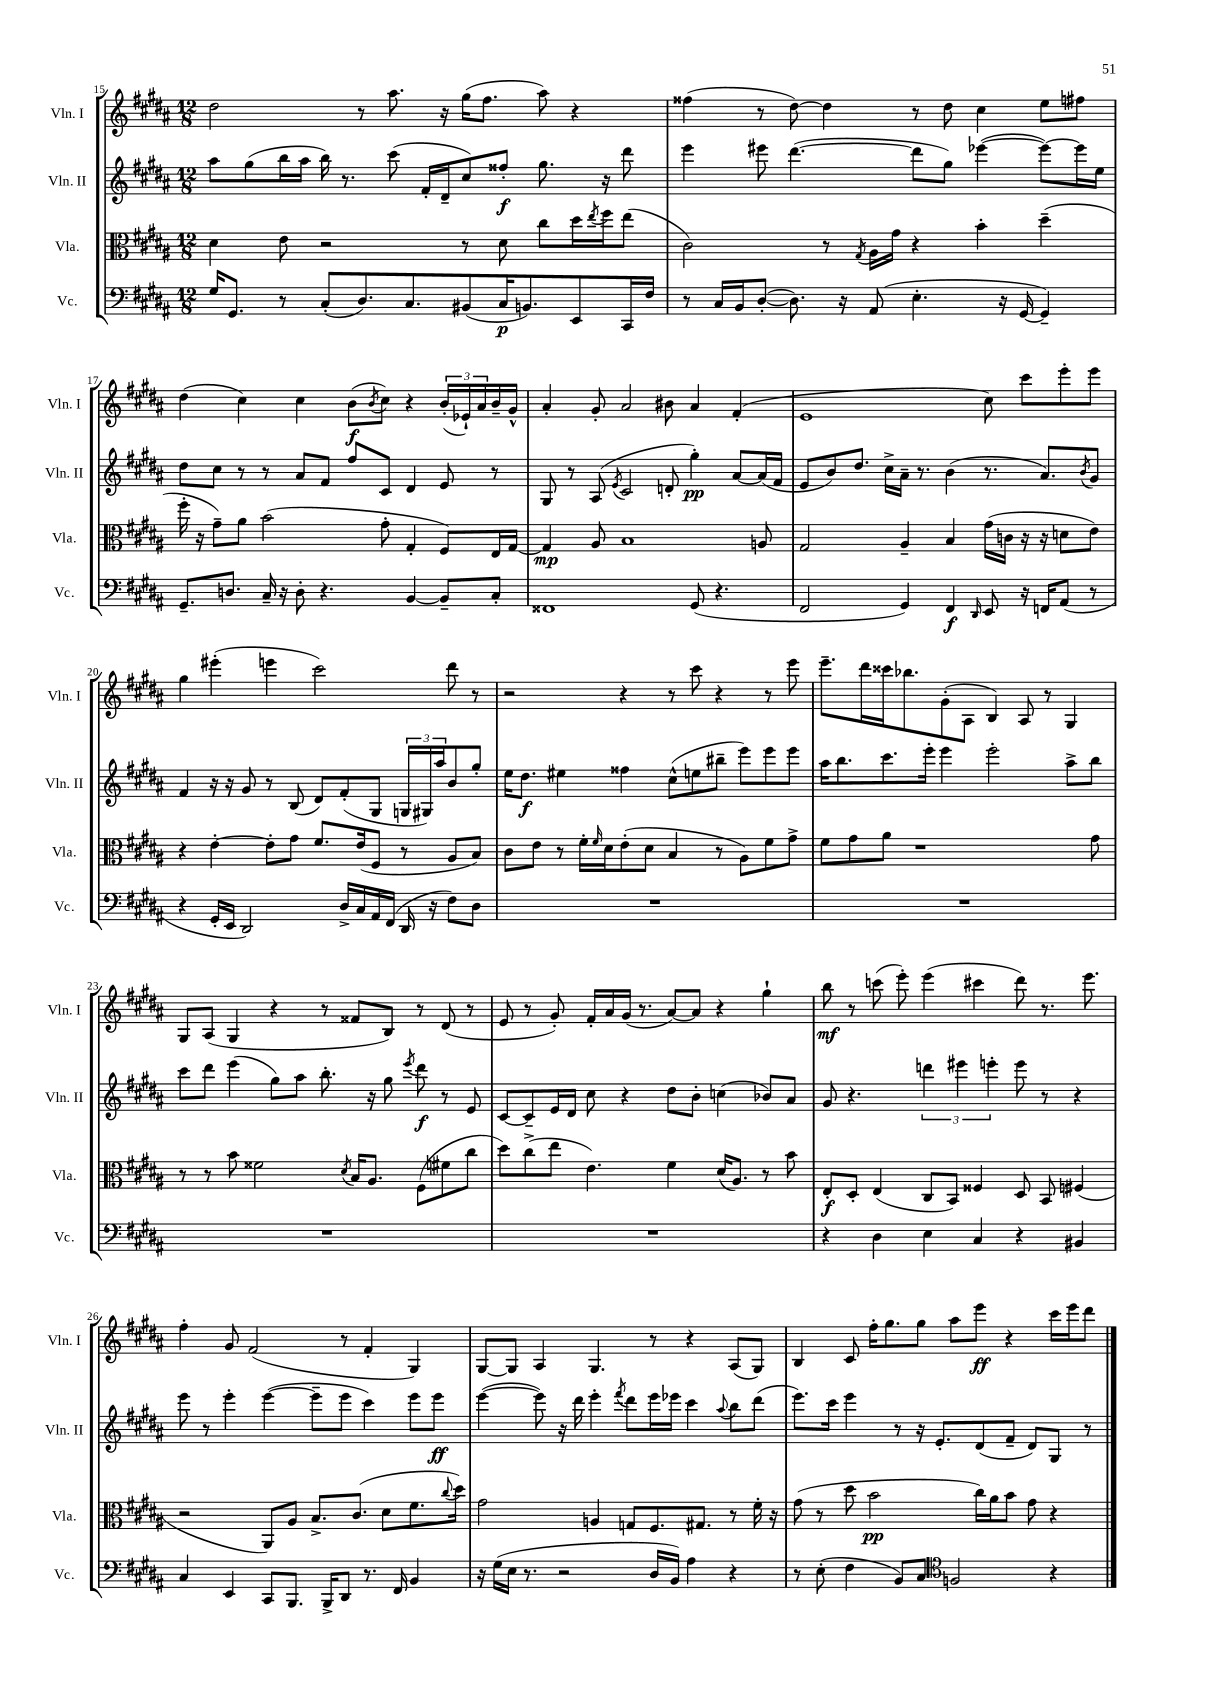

**kern	**dynam	**kern	**dynam	**kern	**dynam	**kern	**dynam
*part4	*part4	*part3	*part3	*part2	*part2	*part1	*part1
*staff4	*staff4	*staff3	*staff3	*staff2	*staff2	*staff1	*staff1
*I"Vc.	*	*I"Vla.	*	*I"Vln. II	*	*I"Vln. I	*
*I'Vc.	*	*I'Vla.	*	*I'Vln. II	*	*I'Vln. I	*
*clefF4	*	*clefC3	*	*clefG2	*	*clefG2	*
*k[f#c#g#d#a#]	*	*k[f#c#g#d#a#]	*	*k[f#c#g#d#a#]	*	*k[f#c#g#d#a#]	*
*M12/8	*	*M12/8	*	*M12/8	*	*M12/8	*
=15	=15	=15	=15	=15	=15	=15	=15
16G#/KL	.	4d#\	.	8aa#\L	.	2dd#\	.
8.GG#/J	.	.	.	.	.	.	.
.	.	.	.	(8gg#\	.	.	.
8r	.	8e\	.	16bb\L	.	.	.
.	.	.	.	16aa#\JJ	.	.	.
(8C#'/L	.	2r	.	16bb\)	.	.	.
.	.	.	.	8.r	.	.	.
8.D#/)	.	.	.	.	.	8r	.
.	.	.	.	(8ccc#\	.	8.aa#\	.
8.C#/	.	.	.	.	.	.	.
.	.	.	.	16f#'/LL	.	.	.
.	.	.	.	16d#~/J	.	16r	.
(8BB#X/	.	8r	.	8cc#/)	.	(16gg#\KL	.
.	.	.	.	.	.	8.ff#\J	.
16C#/K	p	8d#\	.	8ff##X'/J	f	.	.
8.BBn/)	.	.	.	.	.	.	.
.	.	8cc#\L	.	8.gg#\	.	8aa#\)	.
8EE/	.	16dd#\L	.	.	.	4r	.
.	.	8qee/	.	.	.	.	.
.	.	16ff#\J	.	16r	.	.	.
16CC#/L	.	(8ee\J	.	8ddd#\	.	.	.
16F#/JJ	.	.	.	.	.	.	.
=16	=16	=16	=16	=16	=16	=16	=16
8r	.	2c#\)	.	4eee\	.	(4ff##X\	.
16C#/LL	.	.	.	.	.	.	.
16BB/J	.	.	.	.	.	.	.
([8D#'/J	.	.	.	8eee#X\	.	8r	.
8.D#\])	.	.	.	([4.ddd#\	.	[8dd#\)	.
.	.	8r	.	.	.	4dd#\]	.
16r	.	.	.	.	.	.	.
.	.	8qG#/	.	.	.	.	.
(8AA#/	.	16A#\LL	.	.	.	.	.
.	.	16g#\JJ	.	.	.	.	.
4.E'\	.	4r	.	8ddd#\L]	.	8r	.
.	.	.	.	8gg#\J)	.	8dd#\	.
.	.	4b'\	.	([4eee-X\	.	4cc#\	.
16r	.	.	.	.	.	.	.
[16GG#/	.	.	.	.	.	.	.
4GG#~/])	.	(4dd#~\	.	8eee-\L_)	.	8ee\L	.
.	.	.	.	16eee-\L]	.	8ff#X\J	.
.	.	.	.	16ee\JJ	.	.	.
!!LO:LB:g=z
=17	=17	=17	=17	=17	=17	=17	=17
8.GG#~/L	.	16ff#'\	.	8dd#\L	.	(4dd#\	.
.	.	16r	.	.	.	.	.
.	.	8g#~\L)	.	8cc#\J	.	.	.
8.Dn/J	.	.	.	.	.	.	.
.	.	8a#\J	.	8r	.	4cc#\)	.
16C#~/	.	(2b\	.	8r	.	.	.
16r	.	.	.	.	.	.	.
8D'\	.	.	.	8a#/L	.	4cc#\	.
4.r	.	.	.	8f#/J	.	.	.
.	.	.	.	8ff#/L	.	(8b\L	f
.	.	.	.	.	.	8qb/	.
.	.	8g#'\	.	8c#/J	.	8cc#\J)	.
[4BB/	.	4G#'/	.	4d#/	.	4r	.
8BB~/L]	.	8F#/L)	.	8e/	.	(24b'/LL	.
.	.	.	.	.	.	24e-X`/)	.
.	.	.	.	.	.	24a#/	.
8C#'/J	.	16E/L	.	8r	.	16b~/	.
.	.	[16G#/JJ	.	.	.	16g#^^/JJ	.
=18	=18	=18	=18	=18	=18	=18	=18
1FF##X	.	4G#/]	mp	8G#/	.	4a#'/	.
.	.	.	.	8r	.	.	.
.	.	8A#/	.	(8A#/	.	8g#'/	.
.	.	.	.	8qe/	.	.	.
.	.	1B	.	2c#/	.	2a#/	.
.	.	.	.	8dn'/	.	8b#X\	.
(8GG#/	.	.	.	4gg#'\)	pp	4a#/	.
4.r	.	.	.	.	.	.	.
.	.	.	.	[8a#/L	.	(4f#'/	.
.	.	8An/	.	(16a#/L]	.	.	.
.	.	.	.	16f#/JJ	.	.	.
=19	=19	=19	=19	=19	=19	=19	=19
2FF#/	.	2G#/	.	8e/L	.	1e	.
.	.	.	.	8b/)	.	.	.
.	.	.	.	8.dd#/J	.	.	.
.	.	.	.	16cc#^\LL	.	.	.
4GG#/)	.	4A#~/	.	16a#~\JJ	.	.	.
.	.	.	.	8.r	.	.	.
4FF#/	f	4B/	.	(4b\	.	.	.
16qqDD#/	.	.	.	.	.	.	.
8EE/	.	(16g#\LL	.	8.r	.	8cc#\)	.
.	.	16cn\JJ	.	.	.	.	.
16r	.	16r	.	.	.	8ccc#\L	.
16FFn/KL	.	16r	.	8.a#/L)	.	.	.
(8AA#/J	.	8dn\L	.	.	.	8eee'\	.
.	.	.	.	8qb/	.	.	.
8r	.	8e\J)	.	8g#/J	.	8eee\J	.
!!LO:LB:g=z
=20	=20	=20	=20	=20	=20	=20	=20
4r	.	4r	.	4f#/	.	4gg#\	.
16GG#'/LL	.	[4e'\	.	16r	.	(4eee#X'\	.
16EE/JJ	.	.	.	16r	.	.	.
2DD#/)	.	.	.	8g#/	.	.	.
.	.	8e'\L]	.	8r	.	4eeen\	.
.	.	8g#\J	.	(8B/	.	.	.
.	.	8.f#/L	.	8d#/L)	.	2ccc#\)	.
16D#^/LL	.	.	.	(8f#'/	.	.	.
16C#/	.	(16e/k	.	.	.	.	.
16AA#/	.	8F#/J	.	8G#/J	.	.	.
(16FF#/JJ	.	.	.	.	.	.	.
16DD#/	.	8r	.	24Gn/LL	.	.	.
.	.	.	.	24G#X/)	.	.	.
16r	.	.	.	.	.	.	.
.	.	.	.	24aa#/J	.	.	.
8F#\L)	.	8A#/L	.	8b/	.	8ddd#\	.
8D#\J	.	8B/J)	.	8gg#'/J	.	8r	.
=21	=21	=21	=21	=21	=21	=21	=21
1.r	.	8c#\L	.	16ee\KL	.	2r	.
.	.	.	.	8.dd#\J	f	.	.
.	.	8e\J	.	.	.	.	.
.	.	8r	.	4ee#X\	.	.	.
.	.	16f#'\LL	.	.	.	.	.
.	.	16qqf#/	.	.	.	.	.
.	.	16d#\J	.	.	.	.	.
.	.	(8e'\	.	4ff##X\	.	4r	.
.	.	8d#\J	.	.	.	.	.
.	.	4B/	.	(8cc#^^\L	.	8r	.
.	.	.	.	8een\	.	8ccc#\	.
.	.	8r	.	8bb#X~\J	.	4r	.
.	.	8A#\L)	.	8eee\L)	.	.	.
.	.	8f#\	.	8eee\	.	8r	.
.	.	8g#^\J	.	8eee\J	.	8eee\	.
=22	=22	=22	=22	=22	=22	=22	=22
1.r	.	8f#\L	.	16aa#\KL	.	8.eee~\L	.
.	.	.	.	8.bb\	.	.	.
.	.	8g#\	.	.	.	.	.
.	.	.	.	.	.	16ddd#\L	.
.	.	8a#\J	.	8.ccc#\	.	16ccc##X\J	.
.	.	.	.	.	.	8.bb-X\	.
.	.	1r	.	.	.	.	.
.	.	.	.	16eee'\Jk	.	.	.
.	.	.	.	4eee\	.	(8g#'\	.
.	.	.	.	.	.	8A#\J	.
.	.	.	.	2eee'\	.	4B/)	.
.	.	.	.	.	.	8A#/	.
.	.	.	.	.	.	8r	.
.	.	.	.	8aa#^\L	.	4G#/	.
.	.	8g#\	.	8bb\J	.	.	.
!!LO:LB:g=z
=23	=23	=23	=23	=23	=23	=23	=23
1.r	.	8r	.	8ccc#\L	.	8G#/L	.
.	.	8r	.	8ddd#\J	.	(8A#/J	.
.	.	8b\	.	(4eee\	.	4G#/	.
.	.	2f##X\	.	.	.	.	.
.	.	.	.	8gg#\L)	.	4r	.
.	.	.	.	8aa#\J	.	.	.
.	.	.	.	8.bb'\	.	8r	.
.	.	8qd#/	.	.	.	.	.
.	.	16B/KL	.	.	.	8f##X/L	.
.	.	8.A#/J	.	16r	.	.	.
.	.	.	.	8gg#\	.	8B/J)	.
.	.	.	.	8qeee/	.	.	.
.	.	(8F#\L	.	8ddd#\	f	8r	.
.	.	8f#X\	.	8r	.	(8d#/	.
.	.	8cc#\J	.	8e/	.	8r	.
=24	=24	=24	=24	=24	=24	=24	=24
1.r	.	8dd#\L)	.	[8c#/L	.	8e/	.
.	.	(8cc#^\	.	8c#~/]	.	8r	.
.	.	8ee\J	.	16e/L	.	8g#'/)	.
.	.	.	.	16d#/JJ	.	.	.
.	.	4.e\)	.	8cc#\	.	16f#'/LL	.
.	.	.	.	.	.	16a#/	.
.	.	.	.	4r	.	(16g#/JJ	.
.	.	.	.	.	.	8.r	.
.	.	4f#\	.	8dd#\L	.	[8a#/L)	.
.	.	.	.	8b'\J	.	8a#/J]	.
.	.	(16d#/KL	.	(4ccn\	.	4r	.
.	.	8.A#/J)	.	.	.	.	.
.	.	8r	.	8b-X/L)	.	4gg#`\	.
.	.	8b\	.	8a#/J	.	.	.
=25	=25	=25	=25	=25	=25	=25	=25
4r	.	8E'/L	f	8g#/	.	8bb\	mf
.	.	8D#'/J	.	4.r	.	8r	.
4D#\	.	(4E/	.	.	.	(8cccn\	.
.	.	.	.	.	.	8eee'\)	.
4E\	.	8C#/L	.	6dddn\	.	(4eee\	.
.	.	8BB/J)	.	.	.	.	.
.	.	.	.	6eee#X\	.	.	.
4C#/	.	4F##X/	.	.	.	4ccc#X\	.
.	.	.	.	6eeen'\	.	.	.
4r	.	8D#/	.	8eee\	.	8ddd#\)	.
.	.	8BB/	.	8r	.	8.r	.
4BB#X/	.	(4F#X/	.	4r	.	.	.
.	.	.	.	.	.	8.eee\	.
!!LO:LB:g=z
=26	=26	=26	=26	=26	=26	=26	=26
4C#/	.	2r	.	8eee\	.	4ff#'\	.
.	.	.	.	8r	.	.	.
4EE/	.	.	.	4eee'\	.	8g#/	.
.	.	.	.	.	.	(2f#/	.
8CC#/L	.	8AA#/L)	.	([4eee\	.	.	.
8.BBB/J	.	8A#/J	.	.	.	.	.
.	.	8.B^/L	.	8eee~\L]	.	.	.
16BBB^/KL	.	.	.	.	.	.	.
8DD#/J	.	.	.	8eee\J	.	8r	.
.	.	(8.c#/J	.	.	.	.	.
8.r	.	.	.	4ccc#\)	.	4f#'/	.
.	.	8d#\L	.	.	.	.	.
16FF#/	.	.	.	.	.	.	.
4BB/	.	8.f#\	.	8eee\L	.	4G#/)	.
.	.	.	.	8eee\J	ff	.	.
.	.	8qqcc#/	.	.	.	.	.
.	.	16dd#\Jk)	.	.	.	.	.
=27	=27	=27	=27	=27	=27	=27	=27
16r	.	2g#\	.	([4eee\	.	[8G#/L	.
(16G#\LL	.	.	.	.	.	.	.
16E\JJ	.	.	.	.	.	8G#/J]	.
8.r	.	.	.	.	.	.	.
.	.	.	.	8eee\])	.	4A#/	.
2r	.	.	.	16r	.	.	.
.	.	.	.	16ddd#\	.	.	.
.	.	4An/	.	4eee'\	.	4.G#/	.
.	.	.	.	8qfff#/	.	.	.
.	.	8Gn/L	.	8ddd#\L	.	.	.
16D#/LL	.	8.F#/	.	16eee\L	.	8r	.
16BB/JJ)	.	.	.	16eee-X\JJ	.	.	.
4A#\	.	.	.	4ccc#\	.	4r	.
.	.	8.G#X/J	.	.	.	.	.
.	.	.	.	8qqaa#/	.	.	.
4r	.	8r	.	8bb\L	.	(8A#/L	.
.	.	16f#'\	.	(8ddd#\J	.	8G#/J)	.
.	.	16r	.	.	.	.	.
=28	=28	=28	=28	=28	=28	=28	=28
8r	.	(8g#\	.	8.eee\L)	.	4B/	.
(8E'\	.	8r	.	.	.	.	.
.	.	.	.	16ccc#\Jk	.	.	.
4F#\	.	8dd#\	.	4eee\	.	8c#/	.
.	.	2b\	pp	.	.	16ff#'\KL	.
.	.	.	.	.	.	8.gg#\	.
8BB/L)	.	.	.	8r	.	.	.
8C#/J	.	.	.	16r	.	8gg#\J	.
.	.	.	.	8.e'/L	.	.	.
*clefC4	*	*	*	*	*	*	*
2Fn/	.	.	.	.	.	8aa#\L	.
.	.	16cc#\LL)	.	(8d#/	.	8eee\J	ff
.	.	16a#\J	.	.	.	.	.
.	.	8b\J	.	8f#~/J	.	4r	.
.	.	8g#\	.	8d#/L)	.	.	.
4r	.	4r	.	8G#/J	.	16ccc#\LL	.
.	.	.	.	.	.	16eee\J	.
.	.	.	.	8r	.	8ddd#\J	.
==	==	==	==	==	==	==	==
*-	*-	*-	*-	*-	*-	*-	*-
